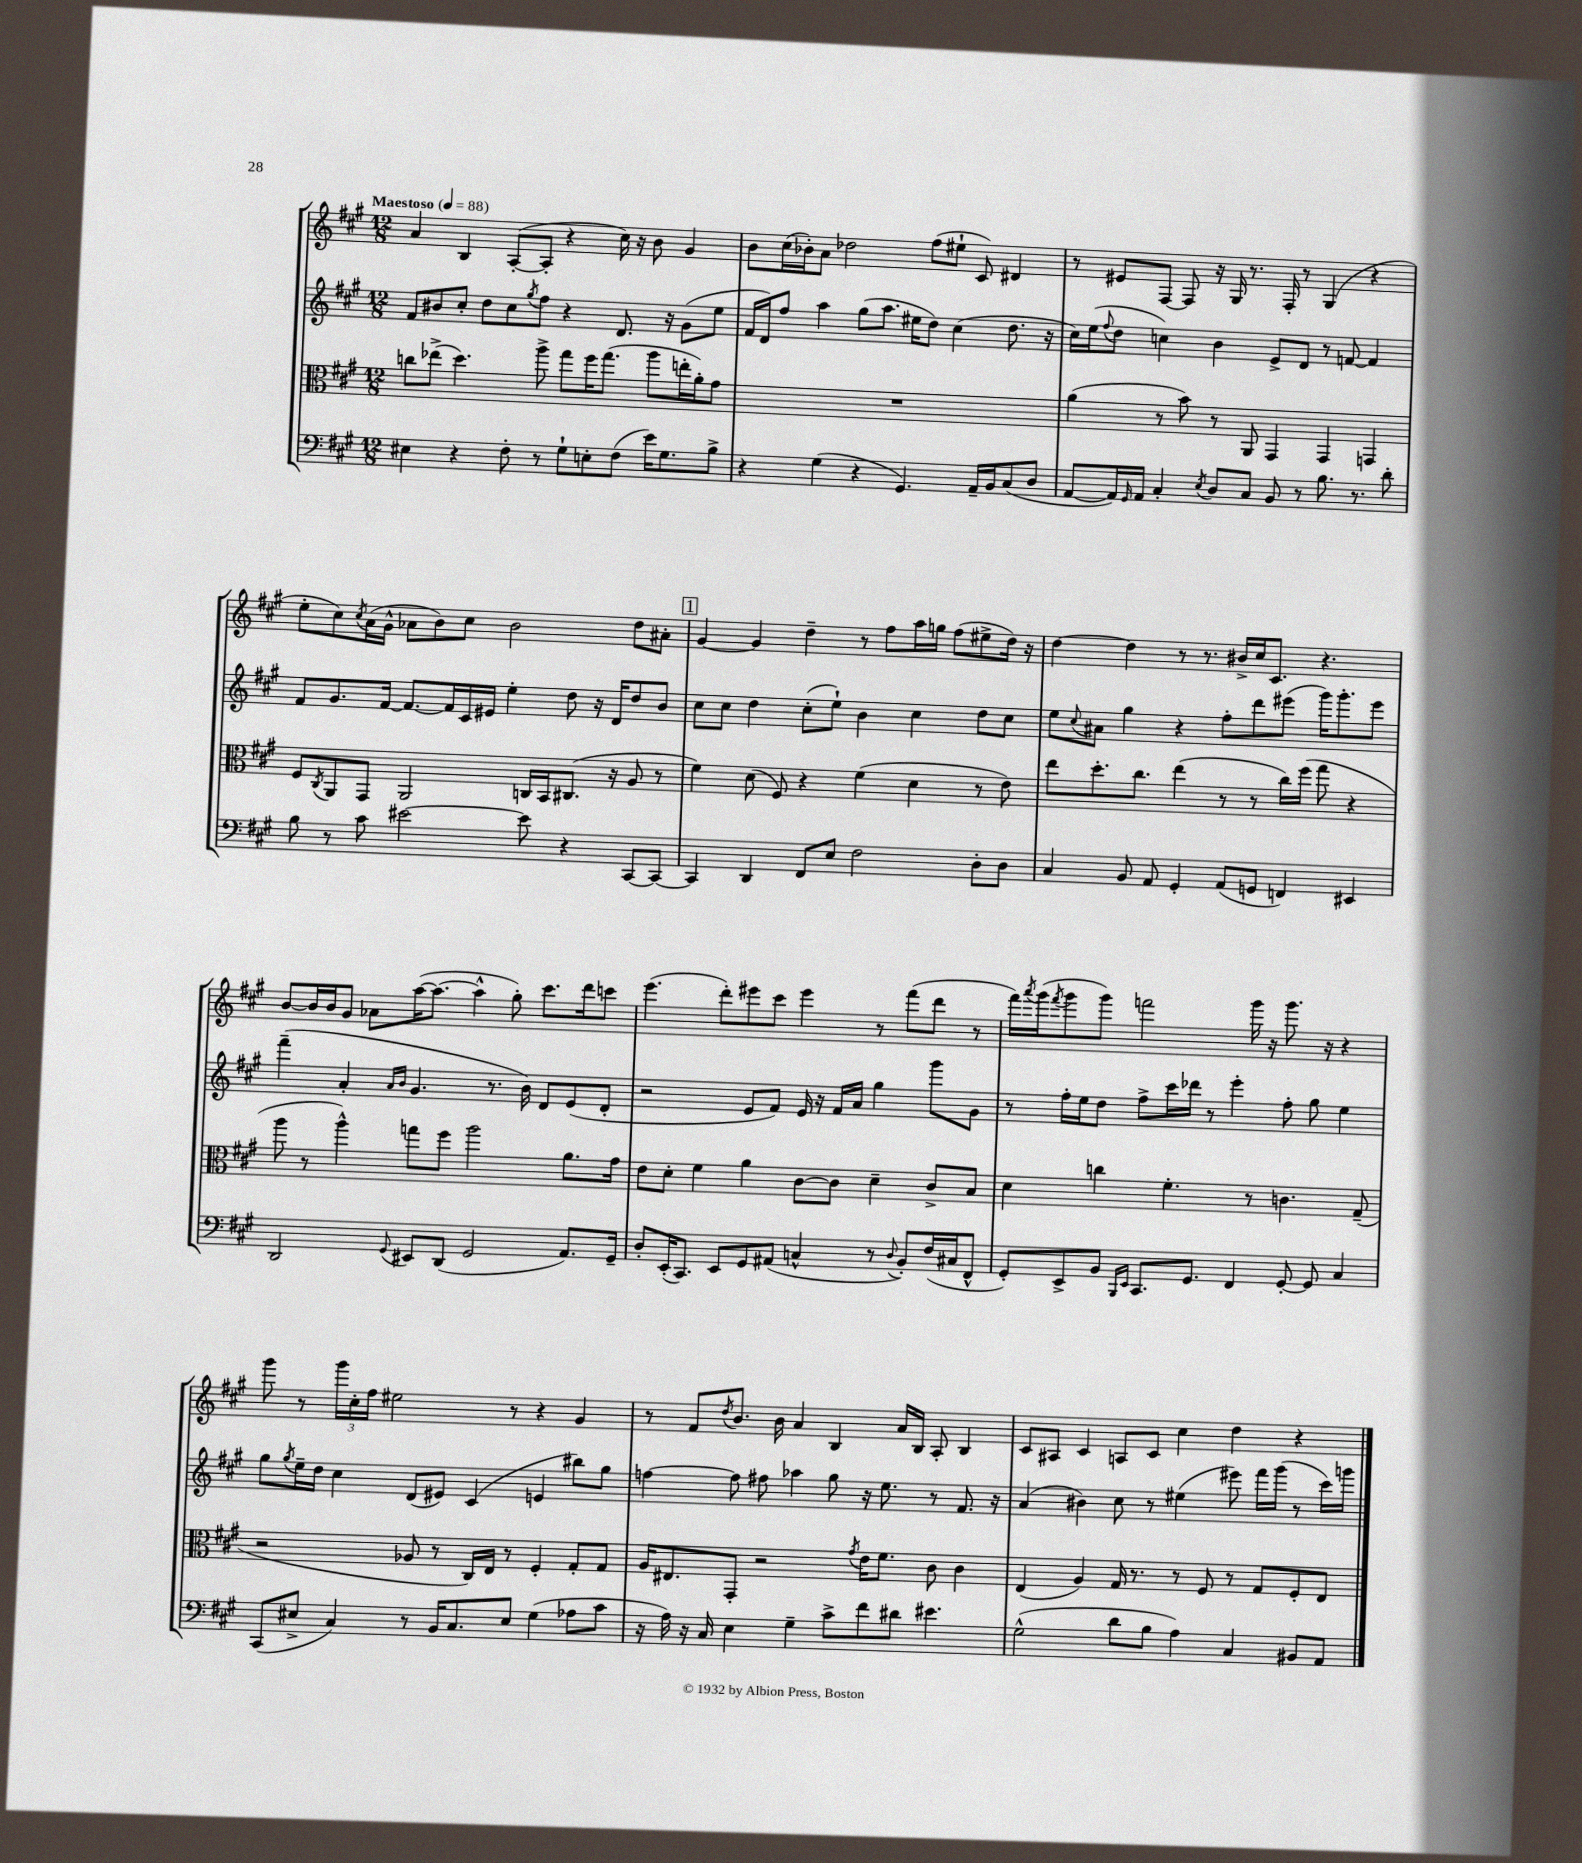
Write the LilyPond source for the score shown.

<<
\new StaffGroup <<
\new Staff = "s0" {
    \clef treble \key a \major \numericTimeSignature \time 12/8 \tempo "Maestoso" 4 = 88
    a'4 b4 a8~-.( a8-. r4 cis''16) r16 b'8 gis'4 |
    b'8 cis''16( bes'16-.) a'8 des''2 fis''8( eis''8-! cis'8) dis'4 |
    r8 eis'8 fis8~ fis8 r16 gis16 r8. fis16-. r8 gis4( r4 |
    e''8-. cis''8) \acciaccatura { cis''8 } a'16( gis'16-^ aes'8 b'8) cis''8 b'2 d''8 ais'8-. |
    \mark \markup { \box "1" } gis'4~ gis'4 d''4-- r8 fis''8 a''16 g''16 fis''8( eis''8-> d''16) r16 |
    d''4~ d''4 r8 r8. bis'16-> cis''16 cis'8. r4. |
    b'8~ b'16 b'16 gis'8 aes'8 a''16~( a''8.~ a''4-^ gis''8-.) cis'''8. d'''16 c'''8 |
    e'''4.( d'''8-.) eis'''8 cis'''8 eis'''4 r8 fis'''8( d'''8 r8 |
    fis'''16) \acciaccatura { a'''8 } gis'''16( \acciaccatura { fis'''8 } gis'''8 gis'''8) f'''2 gis'''16 r16 gis'''8. r16 r4 |
    gis'''8 r8 \tuplet 3/2 { gis'''16 cis''16-. fis''16 } eis''2 r8 r4 gis'4 |
    r8 fis'8 \acciaccatura { d''8 } b'8. b'16 a'4 b4 a'16 b16 a8-. b4 |
    cis'8 ais8 cis'4 a8 cis'8 cis''4 d''4 r4 \bar "|." |
}
\new Staff = "s1" {
    \clef treble \key a \major \numericTimeSignature \time 12/8
    fis'8 bis'8 cis''8-. d''8 cis''8 \acciaccatura { gis''8 } fis''8 r4 d'8. r16 gis'8( e''8 |
    fis'16 d'16) fis''8 a''4 gis''8( a''8. eis''16 d''8) cis''4( d''8. r16 |
    cis''16) e''16( \appoggiatura { fis''8 } d''8 c''4) b'4 e'8-> d'8 r8 f'8~ f'4 |
    fis'8 gis'8. fis'16~ fis'8.~ fis'16 cis'16 eis'16 e''4-. d''8 r16 d'16 d''8 b'8 |
    \mark \markup { \box "1" } cis''8 cis''8 d''4 cis''8-.( e''8-!) b'4 cis''4 d''8 cis''8 |
    e''8 \appoggiatura { cis''8 } ais'8 gis''4 r4 fis''8-. d'''8 eis'''8( gis'''16) gis'''8.-. eis'''8 |
    fis'''4--( a'4-. \grace { a'16 b'16 } gis'4. r8. b'16) d'8 e'8( d'8-. |
    r2 e'8 fis'8) e'16 r16 fis'16 a'16 gis''4 gis'''8 gis'8 |
    r8 fis''16-. e''16 d''8 fis''8-> cis'''16 des'''16 r8 e'''4-. fis''8-. gis''8 e''4 |
    gis''8 \acciaccatura { gis''8 } e''16-- d''16 cis''4 d'8( eis'8) cis'4( e'4 bis''8) gis''8 |
    f''4~ f''8 fis''8 aes''4 gis''8 r16 e''8. r8 fis'8. r16 |
    a'4( bis'4) cis''8 r8 eis''4( eis'''8) fis'''16 gis'''16( r8 cis'''16) g'''16 \bar "|." |
}
\new Staff = "s2" {
    \clef alto \key a \major \numericTimeSignature \time 12/8
    c''8 ees''8->( d''4.) a''8-> gis''8 fis''16 gis''8.( a''8 e''16-. a'16-.) gis'8 |
    R1. |
    a'4( r8 b'8) r8 a,8 gis,4 gis,4 g,4 |
    fis8 \acciaccatura { cis8 } a,8 gis,8 a,2 c16 b,16 cis8.( r16 a8 r8 |
    \mark \markup { \box "1" } fis'4) d'8( fis8) r4 fis'4( d'4 r8 e'8) |
    e''8 d''8.-. cis''8. e''4( r8 r8 cis''16) fis''16( gis''8 r4 |
    a''8 r8 a''4-^) g''8 fis''8 a''2 a'8. gis'16 |
    e'8 d'8-. fis'4 a'4 cis'8~ cis'8 d'4-- cis'8-> b8 |
    d'4 c''4 fis'4.-. r8 c'4. gis8--( |
    r2 aes8 r8 cis16) e16 r8 fis4-. gis8-. gis8 |
    a16 eis8. gis,8-. r2 \acciaccatura { gis'8 } e'16 fis'8. cis'8 cis'4 |
    e4( a4) gis16 r8. r8 fis8 r8 gis8 fis8-. e8 \bar "|." |
}
\new Staff = "s3" {
    \clef bass \key a \major \numericTimeSignature \time 12/8
    eis4 r4 fis8-. r8 gis8-! e8-. fis8( e'16) gis8. b8-> |
    r4 gis4( r4 gis,4.) a,16-- b,16 cis8( d8 |
    a,8~ a,16) \grace { gis,16 } a,16 cis4-. \acciaccatura { e8 } d8 cis8 b,8 r8 b8. r8. d'8-. |
    b8 r8 cis'8 eis'2~ eis'8 r4 cis,8~ cis,8~ |
    \mark \markup { \box "1" } cis,4 d,4 fis,8 e8 fis2 d8-. d8 |
    cis4 b,8 a,8 gis,4-. a,8( g,8 f,4) eis,4 |
    d,2 \appoggiatura { gis,8 } eis,8 d,8( gis,2 a,8.) gis,16-- |
    d8-. e,16-.( cis,8.) e,8 gis,8 ais,8( c4-^ r8 \appoggiatura { d8 } b,8-.) fis16( cis16 fis,8-^ |
    gis,8-.) e,8-> b,8 \grace { b,,16 e,16 } cis,8. gis,8. fis,4 gis,8~-. gis,8 cis4 |
    cis,8( eis8-> cis4) r8 b,16 cis8. eis8 gis4( aes8 cis'8 |
    r16 a16) r16 cis16 e4 gis4-- cis'8-> fis'8 dis'8 eis'4. |
    gis2-^( d'8 b8 a4) cis4 bis,8 a,8 \bar "|." |
}
>>
>>
\layout { \context { \Score \remove "Bar_number_engraver" } }
